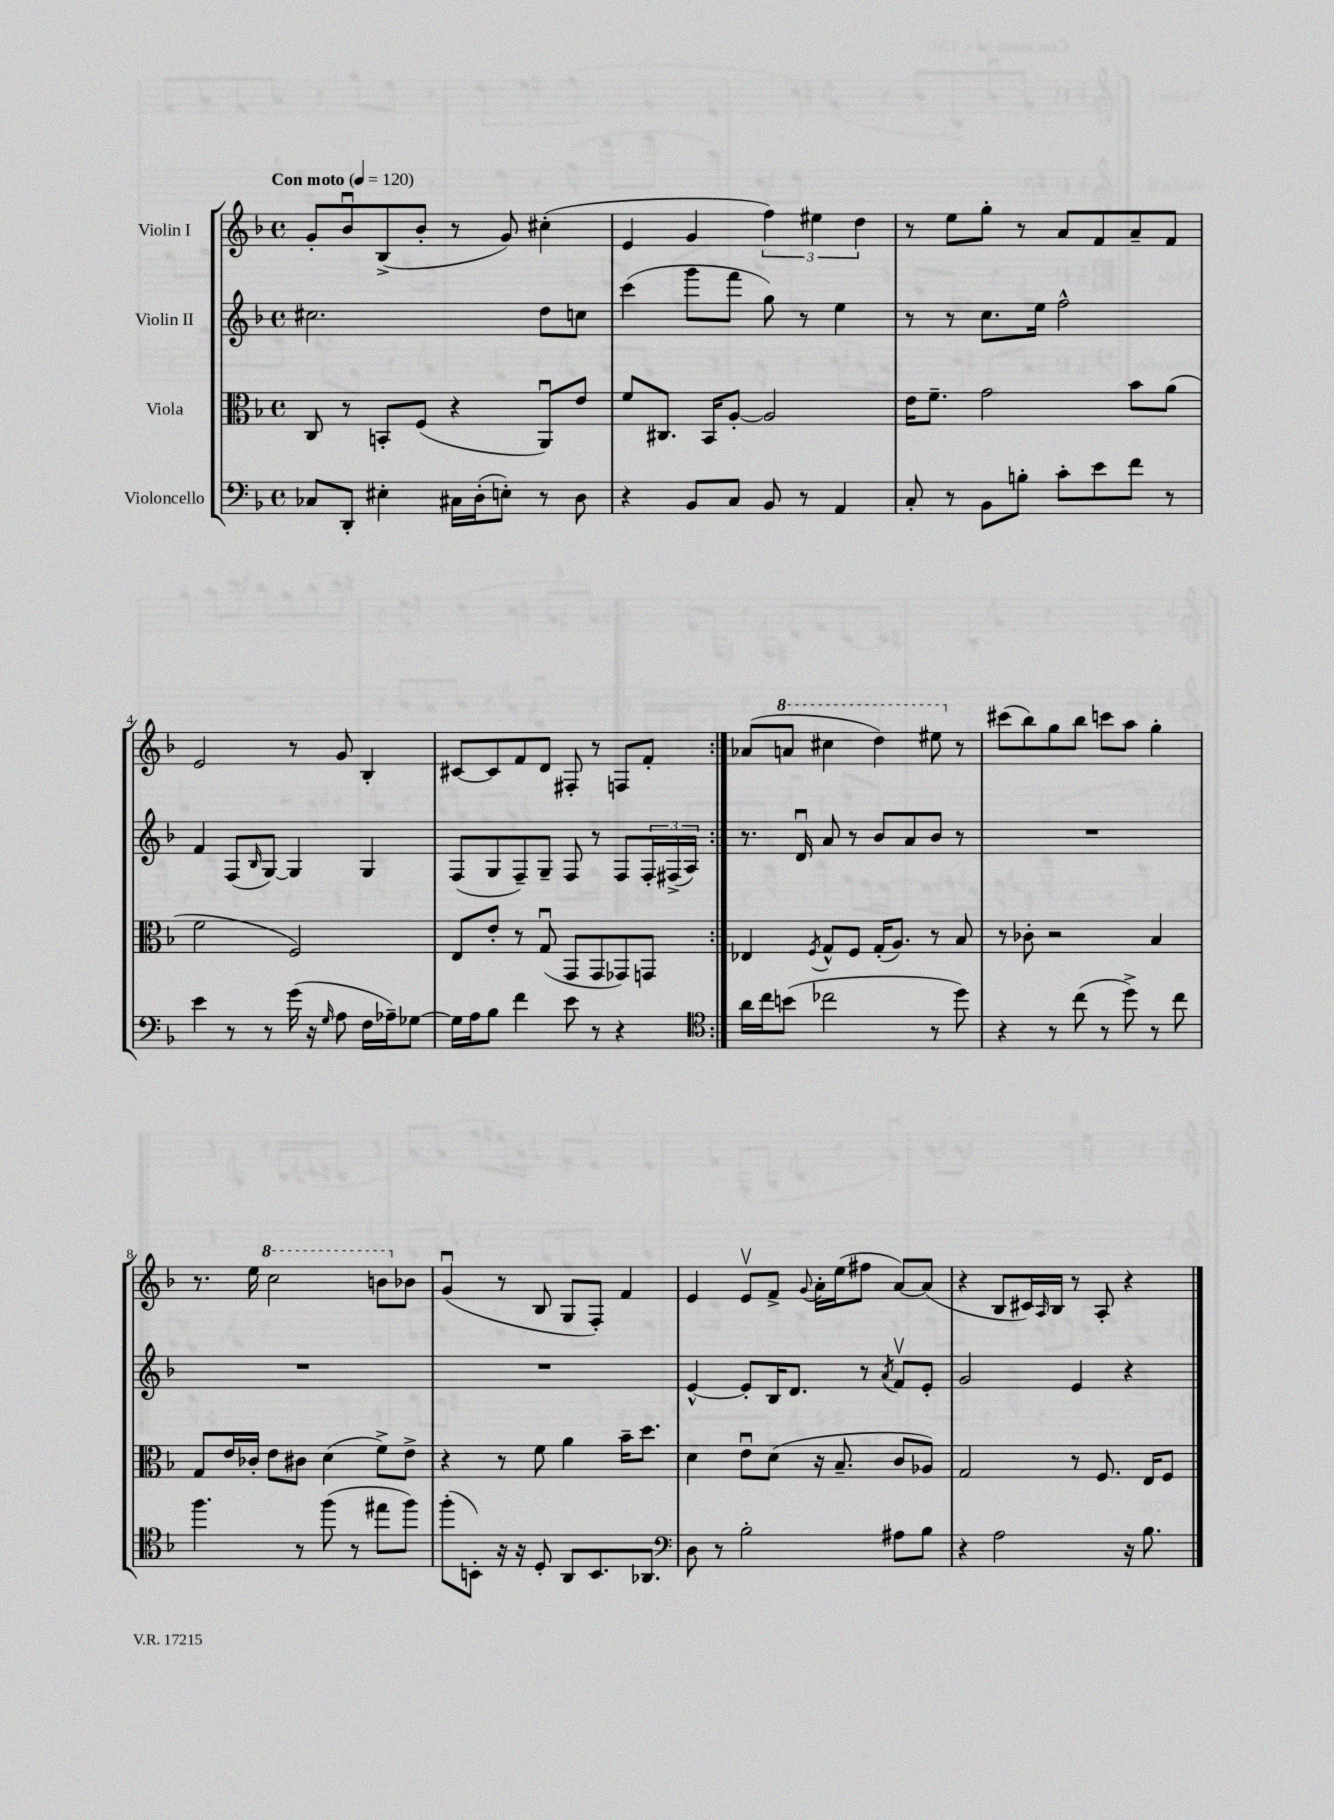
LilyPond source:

<<
\new StaffGroup <<
\new Staff = "s0" \with { instrumentName = "Violin I" } {
    \clef treble \key f \major \defaultTimeSignature \time 4/4 \tempo "Con moto" 4 = 120
    \repeat volta 2 { g'8-. bes'8\downbow bes8->( bes'8-. r8 g'8) cis''4-.( |
    e'4 g'4 \tuplet 3/2 { f''4) eis''4 d''4 } |
    r8 e''8 g''8-. r8 a'8 f'8 a'8-- f'8 |
    e'2 r8 g'8 bes4-. |
    cis'8~ cis'8 f'8 d'8 fis8-. r8 f8 f'8-. | }
    aes'8( \ottava #1 a''!8 cis'''4 d'''4) eis'''8 \ottava #0 r8 |
    cis'''8( bes''8) g''8 bes''8 c'''8 a''8 g''4-. |
    r8. e''16 \ottava #1 c'''2 b''8 \ottava #0 bes'!8 |
    g'4\downbow( r8 bes8 g8 f8-.) f'4 |
    e'4 e'8\upbow f'8-> \appoggiatura { g'8 } a'16-. e''16( fis''8 a'8~) a'8( |
    r4 bes8 cis'16) \grace { a16 } bes16 r8 a8-. r4 \bar "|." |
}
\new Staff = "s1" \with { instrumentName = "Violin II" } {
    \clef treble \key f \major \defaultTimeSignature \time 4/4
    \repeat volta 2 { cis''2. d''8 c''8 |
    c'''4( g'''8 f'''8 g''8) r8 e''4 |
    r8 r8 c''8. e''16 f''2-^ |
    f'4 f8( \grace { bes16 } g8~) g4 g4 |
    f8( g8 f8--) g8-- f8 r8 f8 \tuplet 3/2 { f16-. fis16->( a16) } | }
    r8. d'16\downbow a'8 r8 bes'8 a'8 bes'8 r8 |
    R1 |
    R1 |
    R1 |
    e'4~-^ e'8-. bes16 d'8. r8 \acciaccatura { a'8 } f'8\upbow e'8-. |
    g'2 e'4 r4 \bar "|." |
}
\new Staff = "s2" \with { instrumentName = "Viola" } {
    \clef alto \key f \major \defaultTimeSignature \time 4/4
    \repeat volta 2 { c8 r8 b,8-. f8( r4 a,8\downbow) e'8 |
    f'8 cis8. bes,16 a8~-. a2 |
    e'16 f'8.-- g'2 bes'8 a'8( |
    f'2 f2) |
    e8 e'8-. r8 g8\downbow( g,8 g,8 ges,8) g,8 | }
    ees4 \acciaccatura { f8 } g8-^ f8 g16-.( a8.) r8 bes8 |
    r8 ces'8-. r2 bes4 |
    g8 e'16 ces'16-. e'8 cis'8 d'4( f'8->) e'8-> |
    r4 r8 f'8 a'4 bes'16-- d''8. |
    d'4 e'8\downbow d'8( r16 bes8.-- c'8 aes8) |
    g2 r8 f8. e16 f8 \bar "|." |
}
\new Staff = "s3" \with { instrumentName = "Violoncello" } {
    \clef bass \key f \major \defaultTimeSignature \time 4/4
    \repeat volta 2 { ces8 d,8-. eis4-. cis16 d16-.( e8-.) r8 d8 |
    r4 bes,8 c8 bes,8 r8 a,4 |
    c8-. r8 bes,8 b8-. c'8-. e'8 f'8 r8 |
    e'4 r8 r8 g'16( r16 \grace { g16 } a8 f16 aes16--) ges8~ |
    ges16 a16 bes8 f'4 e'8 r8 r4 | }
    \clef tenor a'16 c''16 b'8( ces''2 r8 d''8) |
    r4 r8 c''8( r8 d''8->) r8 c''8 |
    f''4. r8 f''8( r8 eis''8 f''8) |
    f''8-.( b,8-.) r16 r16 d8-. a,8 b,8. aes,8. |
    \clef bass d8 r8 bes2-. ais8 bes8 |
    r4 a2 r16 bes8. \bar "|." |
}
>>
>>
